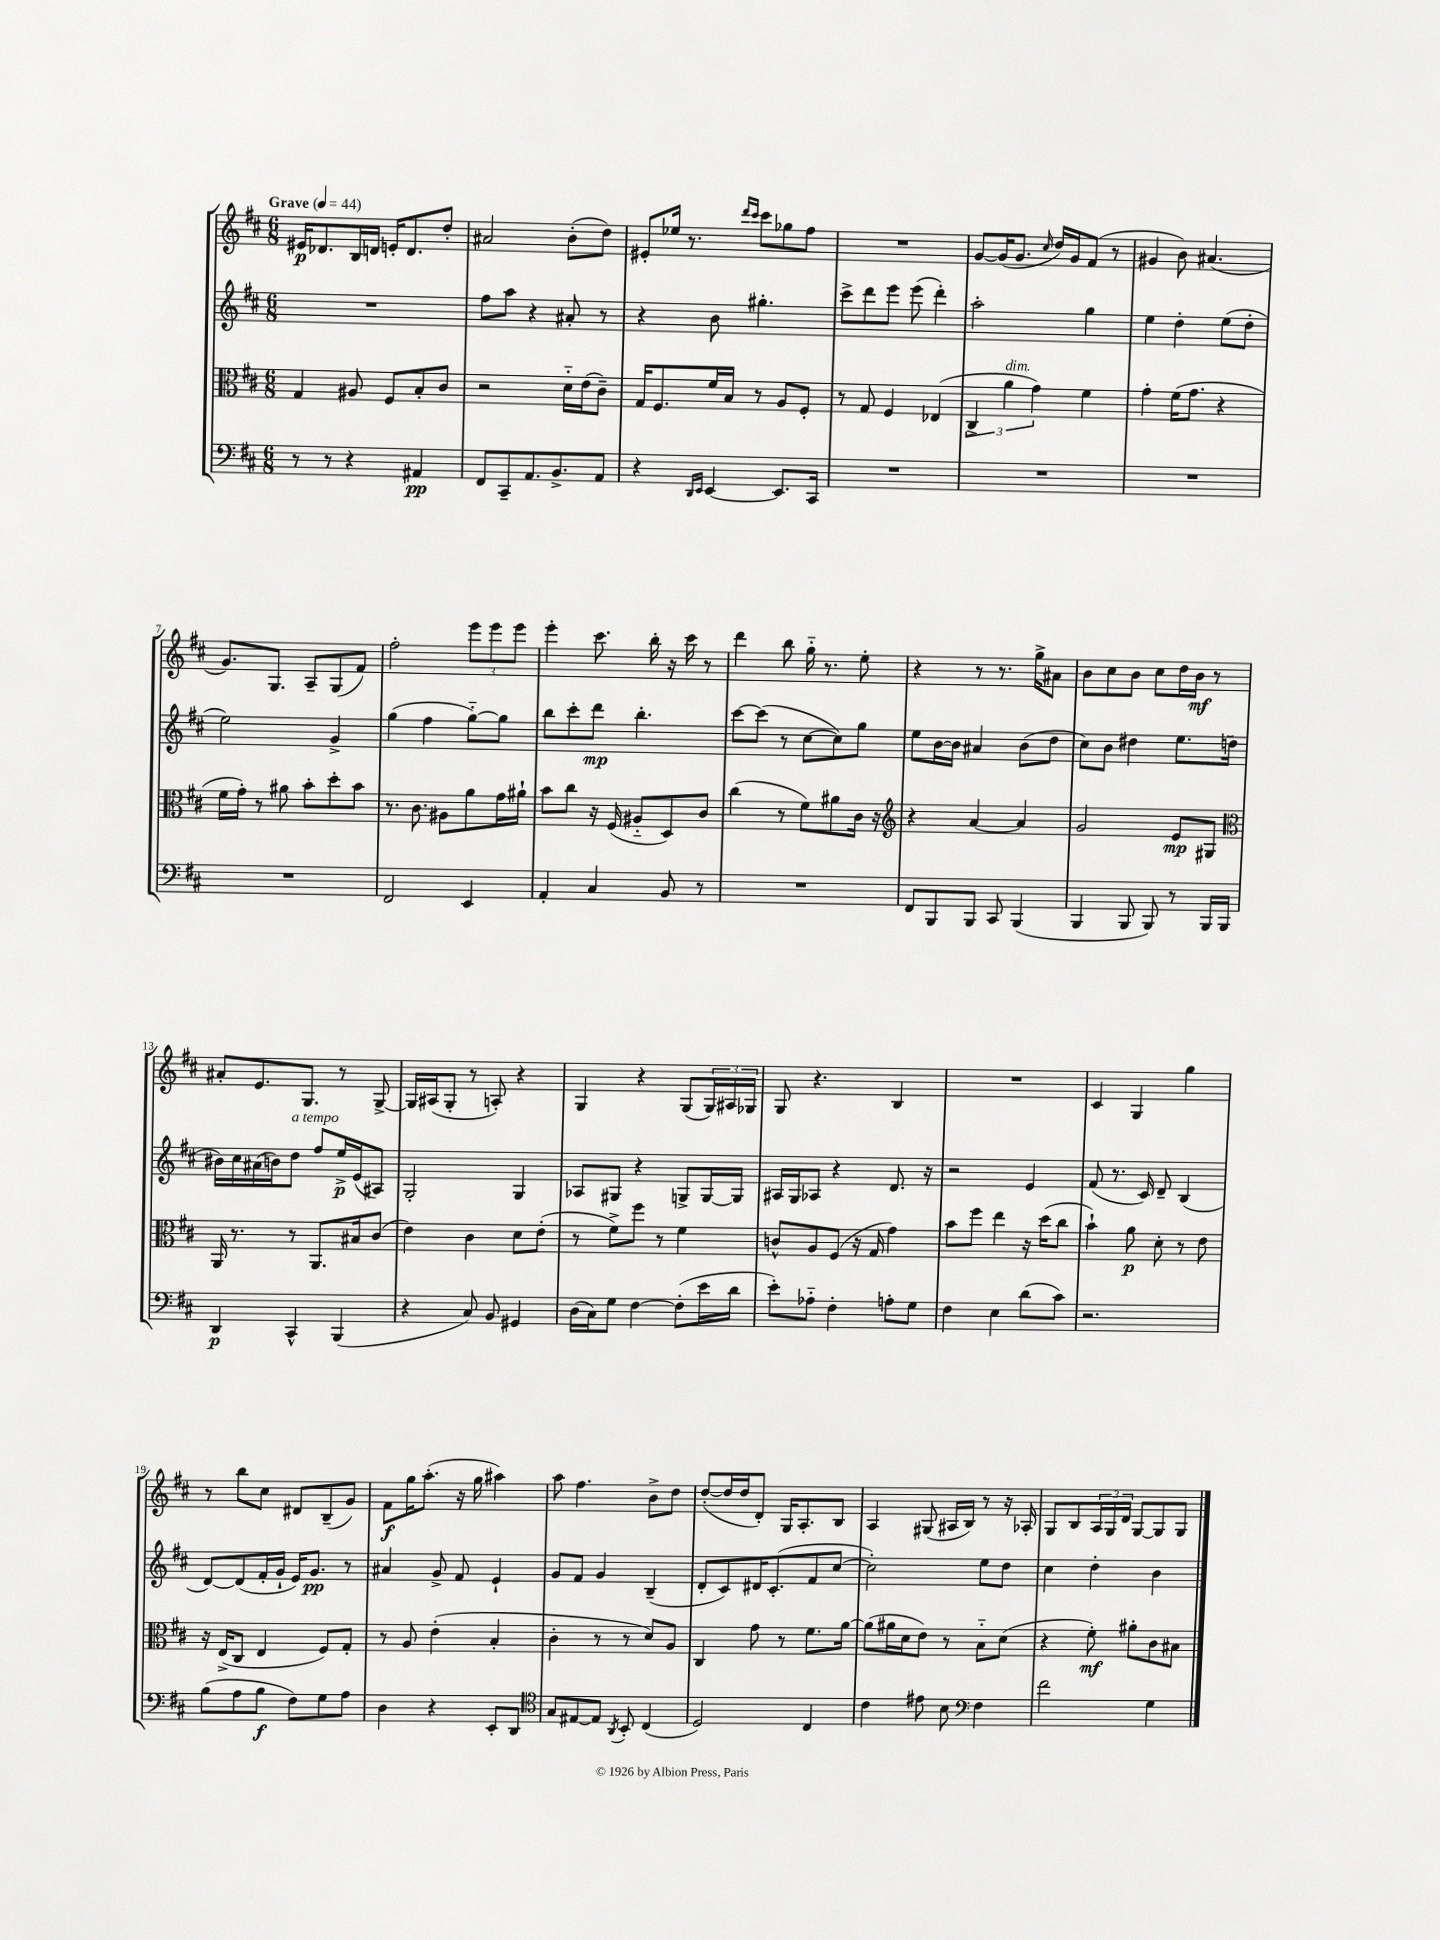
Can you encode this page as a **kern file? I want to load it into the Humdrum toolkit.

**kern	**dynam	**kern	**dynam	**kern	**dynam	**kern	**dynam
*part4	*part4	*part3	*part3	*part2	*part2	*part1	*part1
*staff4	*staff4	*staff3	*staff3	*staff2	*staff2	*staff1	*staff1
*clefF4	*	*clefC3	*	*clefG2	*	*clefG2	*
*k[f#c#]	*	*k[f#c#]	*	*k[f#c#]	*	*k[f#c#]	*
*M6/8	*	*M6/8	*	*M6/8	*	*M6/8	*
*MM44	*	*MM44	*	*MM44	*	*MM44	*
=1	=1	=1	=1	=1	=1	=1	=1
!	!	!	!	!	!	!LO:TX:a:B:t=Grave	!
8r	.	4G/	.	2.r	.	16e#X/KL	p
.	.	.	.	.	.	8.d-X/	.
8r	.	.	.	.	.	.	.
4r	.	8A#X/	.	.	.	16B/L	.
.	.	.	.	.	.	16dn/JJ	.
.	.	8F#/L	.	.	.	16en'/KL	.
.	.	.	.	.	.	8.d/	.
4AA#X/	pp	8B'/	.	.	.	.	.
.	.	8c#/J	.	.	.	8dd'/J	.
=2	=2	=2	=2	=2	=2	=2	=2
8FF#/L	.	2r	.	8ff#\L	.	2a#X/	.
8CC#~/	.	.	.	8aa\J	.	.	.
8.AA/	.	.	.	4r	.	.	.
8.BB^/	.	.	.	.	.	.	.
.	.	16d\LL	.	8a#X'/	.	(8b'\L	.
.	.	(16e\J	.	.	.	.	.
8AA/J	.	8c#~\J)	.	8r	.	8dd\J)	.
=3	=3	=3	=3	=3	=3	=3	=3
4r	.	16G/KL	.	4r	.	8e#X'/L	.
.	.	8.F#/	.	.	.	.	.
.	.	.	.	.	.	16ee-X/Jk	.
.	.	.	.	.	.	8.r	.
16qqDD/LL	.	.	.	.	.	.	.
16qqEE/JJ	.	.	.	.	.	.	.
[4EE/	.	16f#/L	.	8b\	.	.	.
.	.	16B/JJ	.	.	.	.	.
.	.	.	.	.	.	16qqddd/LL	.
.	.	.	.	.	.	16qqccc#/JJ	.
.	.	8r	.	4.gg#X'\	.	8ccc#\L	.
8.EE/L]	.	8A/L	.	.	.	8gg-X\	.
.	.	8F#'/J	.	.	.	8ff#\J	.
16CC#/Jk	.	.	.	.	.	.	.
=4	=4	=4	=4	=4	=4	=4	=4
2.r	.	8r	.	8ccc#^\L	.	2.r	.
.	.	8G/	.	8ddd\	.	.	.
.	.	4F#/	.	8eee\J	.	.	.
.	.	.	.	(8eee\	.	.	.
.	.	(4E-X/	.	4ddd'\)	.	.	.
=5	=5	=5	=5	=5	=5	=5	=5
2.r	.	6C#^/	.	2aa'\	.	[8g/L	.
.	.	.	.	.	.	(16g/K]	.
!	!	!LO:TX:a:i:t=dim.	!	!	!	!	!
.	.	6a\	.	.	.	.	.
.	.	.	.	.	.	8.g/J	.
.	.	6g\)	.	.	.	.	.
.	.	.	.	.	.	16qqcc#/	.
.	.	.	.	.	.	16dd/LL)	.
.	.	.	.	.	.	16g/J	.
.	.	4f#\	.	4gg\	.	(8f#/J	.
.	.	.	.	.	.	8r	.
=6	=6	=6	=6	=6	=6	=6	=6
2.r	.	4g'\	.	4ee\	.	4g#X/	.
.	.	(16f#\KL	.	4dd'\	.	8b\)	.
.	.	8.g\J	.	.	.	.	.
.	.	.	.	.	.	(4.a#X/	.
.	.	4r	.	(8ee\L	.	.	.
.	.	.	.	8dd'\J	.	.	.
!!LO:LB:g=z
=7	=7	=7	=7	=7	=7	=7	=7
2.r	.	16f#\LL	.	2ee\)	.	8.g/L)	.
.	.	16g'\JJ)	.	.	.	.	.
.	.	8r	.	.	.	.	.
.	.	.	.	.	.	8.G/J	.
.	.	8a#X\	.	.	.	.	.
.	.	8b'\L	.	.	.	8A~/L	.
.	.	8dd'\	.	4g^/	.	(8G/	.
.	.	8b\J	.	.	.	8f#/J)	.
=8	=8	=8	=8	=8	=8	=8	=8
2FF#/	.	8.r	.	(4gg\	.	2ff#'\	.
.	.	8.c#\	.	.	.	.	.
.	.	.	.	4ff#\	.	.	.
.	.	8A#X\L	.	.	.	.	.
4EE/	.	8a\	.	[8gg\L)	.	12eee\L	.
.	.	.	.	.	.	12eee\	.
.	.	16g\L	.	8gg\J]	.	.	.
.	.	.	.	.	.	12eee\J	.
.	.	16a#X`\JJ	.	.	.	.	.
=9	=9	=9	=9	=9	=9	=9	=9
4AA'/	.	8b\L	.	8bb\L	.	4eee'\	.
.	.	8cc#\J	.	8ccc#'\	.	.	.
4C#/	.	16r	.	8ddd\J	mp	8.ccc#\	.
.	.	(16F#/	.	.	.	.	.
.	.	8A#X/L	.	4.bb'\	.	.	.
.	.	.	.	.	.	16bb'\	.
8BB/	.	8D/)	.	.	.	16r	.
.	.	.	.	.	.	16ccc#\	.
8r	.	8c#/J	.	.	.	8r	.
=10	=10	=10	=10	=10	=10	=10	=10
2.r	.	(4cc#\	.	[8ccc#\L	.	4ddd\	.
.	.	.	.	(8ccc#\J]	.	.	.
.	.	8r	.	8r	.	8bb\	.
.	.	8f#\L)	.	[8cc#\L	.	16gg\	.
.	.	.	.	.	.	8.r	.
.	.	8a#X\	.	8cc#\])	.	.	.
.	.	16c#\Jk	.	8gg\J	.	8ee'\	.
.	.	16r	.	.	.	.	.
=11	=11	=11	=11	=11	=11	=11	=11
*	*	*clefG2	*	*	*	*	*
8FF#/L	.	4r	.	8ee\L	.	4r	.
8BBB/	.	.	.	[16b\L	.	.	.
.	.	.	.	16b\JJ]	.	.	.
8BBB/J	.	[4a/	.	4a#X/	.	8r	.
8CC#/	.	.	.	.	.	8.r	.
(4BBB/	.	4a/]	.	(8b\L	.	.	.
.	.	.	.	.	.	16gg^\KL	.
.	.	.	.	8dd\J	.	8a#X\J	.
=12	=12	=12	=12	=12	=12	=12	=12
4BBB/	.	2g/	.	8cc#\L)	.	8b\L	.
.	.	.	.	8b\J	.	8cc#\	.
8BBB/	.	.	.	4dd#X\	.	8b\J	.
8BBB/)	.	.	.	.	.	8cc#\L	.
8r	.	8e/L	mp	8.ee\L	.	16dd\L	.
.	.	.	.	.	.	16b\JJ	mf
16BBB/LL	.	8G#X/J	.	.	.	8r	.
16BBB/JJ	.	.	.	(16ddn\Jk	.	.	.
!!LO:LB:g=z
=13	=13	=13	=13	=13	=13	=13	=13
*	*	*clefC3	*	*	*	*	*
4DD/	p	16AA/	.	16b#X\LL)	.	8a#X'/L	.
.	.	8.r	.	16cc#\	.	.	.
.	.	.	.	(16a#X\	.	8.e/	.
.	.	.	.	16bn\J)	.	.	.
!	!	!	!	!LO:TX:a:i:t=a tempo	!	!	!
4CC#^^/	.	8r	.	8dd\J	.	.	.
.	.	.	.	.	.	8.G/J	.
.	.	8.AA/L	.	8ff#/L	.	.	.
(4BBB/	.	.	.	16ee^/L	p	8r	.
.	.	16B#X/k	.	(16e/J	.	.	.
.	.	(8c#/J	.	8A#X/J)	.	[8G^/	.
=14	=14	=14	=14	=14	=14	=14	=14
4r	.	4e\)	.	2G'/	.	16G/LL]	.
.	.	.	.	.	.	(16A#X/J	.
.	.	.	.	.	.	8G'/J	.
8C#/)	.	4c#\	.	.	.	8r	.
8BB/	.	.	.	.	.	8An'/)	.
4GG#X/	.	8d\L	.	4G/	.	4r	.
.	.	(8e'\J	.	.	.	.	.
=15	=15	=15	=15	=15	=15	=15	=15
(16D\LL	.	8r	.	8A-X/L	.	4G/	.
16C#\J)	.	.	.	.	.	.	.
8G\J	.	8f#^\L)	.	8G#X/J	.	.	.
[4F#\	.	8ff#\J	.	4r	.	4r	.
.	.	8r	.	.	.	.	.
(8F#'\L]	.	4f#\	.	8Gn^/L	.	(8G/L	.
16e\L	.	.	.	[16G/L	.	24G/L)	.
.	.	.	.	.	.	24A#X/	.
16d\JJ	.	.	.	16G/JJ]	.	.	.
.	.	.	.	.	.	24G-X/JJ	.
=16	=16	=16	=16	=16	=16	=16	=16
8e'\L)	.	8cn^^/L	.	16A#X/LL	.	8G/	.
.	.	.	.	16G/J	.	.	.
8A-X\J	.	8A/	.	8A-X/J	.	4.r	.
4F#'\	.	(8F#/J	.	4r	.	.	.
.	.	16r	.	.	.	.	.
.	.	16G/	.	.	.	.	.
8An'\L	.	4g\)	.	8.d/	.	4B/	.
8G\J	.	.	.	.	.	.	.
.	.	.	.	16r	.	.	.
=17	=17	=17	=17	=17	=17	=17	=17
4F#\	.	8b\L	.	2r	.	2.r	.
.	.	8ff#\J	.	.	.	.	.
4E\	.	4ee\	.	.	.	.	.
(8d\L	.	16r	.	4e/	.	.	.
.	.	(16dd\KL	.	.	.	.	.
8c#\J)	.	8cc#\J	.	.	.	.	.
=18	=18	=18	=18	=18	=18	=18	=18
2.r	.	4b`\)	.	(8f#/	.	4c#/	.
.	.	.	.	8.r	.	.	.
.	.	8a\	p	.	.	4G/	.
.	.	.	.	16c#/)	.	.	.
.	.	8d'\	.	8d~/	.	.	.
.	.	8r	.	(4B/	.	4gg\	.
.	.	8e\	.	.	.	.	.
!!LO:LB:g=z
=19	=19	=19	=19	=19	=19	=19	=19
(8B\L	.	16r	.	[8d/L)	.	8r	.
.	.	(16E^/KL	.	.	.	.	.
8A\	.	8C#/J	.	(8d/]	.	8bb\L	.
8B\J	f	4E/	.	16f#'/L	.	8cc#\J	.
.	.	.	.	16g`/JJ	.	.	.
8F#\L)	.	.	.	16e/KL)	.	8d#X/L	.
.	.	.	.	8.g/J	pp	.	.
8G\	.	8F#/L)	.	.	.	(8B~/	.
8A\J	.	8G'/J	.	8r	.	8g/J)	.
=20	=20	=20	=20	=20	=20	=20	=20
4D\	.	8r	.	4a#X/	.	8f#\L	f
.	.	8A/	.	.	.	16gg\K	.
.	.	.	.	.	.	(8.aa'\J	.
4r	.	(4e'\	.	8g^/	.	.	.
.	.	.	.	8f#/	.	16r	.
.	.	.	.	.	.	16gg\	.
8EE'/L	.	4B'/	.	4e`/	.	4aa#X\)	.
8DD/J	.	.	.	.	.	.	.
=21	=21	=21	=21	=21	=21	=21	=21
*clefC4	*	*	*	*	*	*	*
8G/L	.	4c#'\	.	8g/L	.	8aa\	.
[8E#X/	.	.	.	8f#/J	.	4.ff#\	.
8E#/J]	.	8r	.	4g/	.	.	.
8qAA/	.	.	.	.	.	.	.
8BB'/	.	8r	.	.	.	.	.
(4C#/	.	8d/L)	.	(4B~/	.	8b^\L	.
.	.	8A/J	.	.	.	8dd\J	.
=22	=22	=22	=22	=22	=22	=22	=22
2D/)	.	4C#/	.	8d'/L	.	([8dd'/L	.
.	.	.	.	8c#/)	.	16dd/L]	.
.	.	.	.	.	.	16dd/J	.
.	.	8g\	.	16d#X/K	.	8d'/J)	.
.	.	.	.	(8.c#'/	.	.	.
.	.	8r	.	.	.	16G/KL	.
.	.	.	.	.	.	8.A'/	.
4C#/	.	8.f#\L	.	8f#/	.	.	.
.	.	.	.	[8cc#/J	.	8B/J	.
.	.	[16a\Jk	.	.	.	.	.
=23	=23	=23	=23	=23	=23	=23	=23
4c#\	.	(8a\L]	.	2cc#'\])	.	4A/	.
.	.	16a#X\L	.	.	.	.	.
.	.	16d\J	.	.	.	.	.
8e#X\	.	8e\J)	.	.	.	(8G#X/	.
8B\	.	8r	.	.	.	16A#X/LL	.
.	.	.	.	.	.	16B/JJ)	.
*clefF4	*	*	*	*	*	*	*
4F#\	.	8B\L	.	8ee\L	.	8r	.
.	.	(8d\J	.	8dd\J	.	16r	.
.	.	.	.	.	.	16A-X'/	.
=24	=24	=24	=24	=24	=24	=24	=24
2f#\	.	4r	.	4cc#\	.	8G/L	.
.	.	.	.	.	.	8B/	.
.	.	8f#'\)	mf	4dd'\	.	24A/L	.
.	.	.	.	.	.	24G/	.
.	.	.	.	.	.	24d/JJ	.
.	.	8a#X'\L	.	.	.	[8G/L	.
4G\	.	8c#\	.	4b\	.	8G/]	.
.	.	8B#X\J	.	.	.	8G/J	.
==	==	==	==	==	==	==	==
*-	*-	*-	*-	*-	*-	*-	*-
